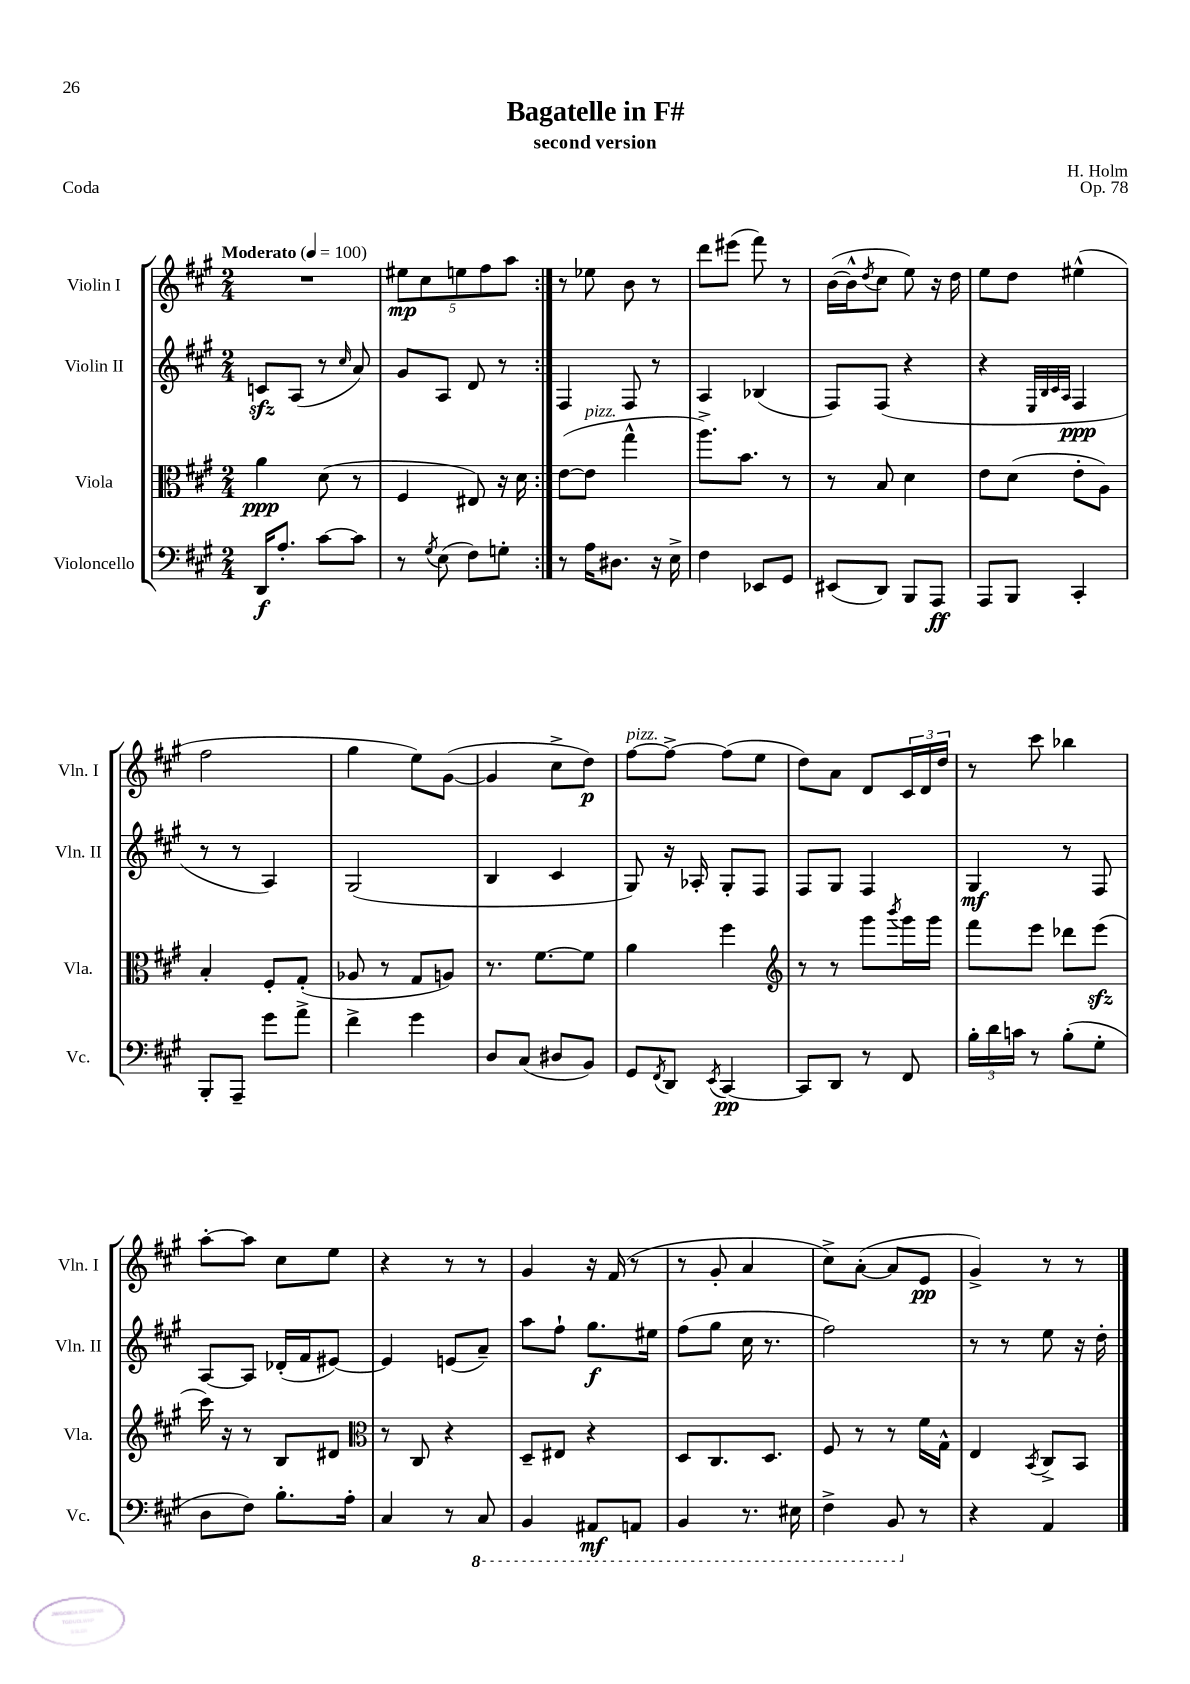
\header { title = "Bagatelle in F#" composer = "H. Holm" subtitle = "second version" opus = "Op. 78" piece = "Coda" }
<<
\new StaffGroup <<
\new Staff = "s0" \with { instrumentName = "Violin I" shortInstrumentName = "Vln. I" } {
    \clef treble \key a \major \numericTimeSignature \time 2/4 \tempo "Moderato" 4 = 100
    \repeat volta 2 { R2 |
    \tuplet 5/4 { eis''8\mp cis''8 e''8 fis''8 a''8 } | }
    r8 ees''8 b'8 r8 |
    d'''8 eis'''8( fis'''8) r8 |
    b'16~( b'16-^ \acciaccatura { d''8 } cis''8 e''8) r16 d''16 |
    e''8 d''8 eis''4-^( |
    fis''2 |
    gis''4 e''8) gis'8~( |
    gis'4 cis''8-> d''8\p) |
    fis''8~^\markup { \italic "pizz." } fis''8~-> fis''8( e''8 |
    d''8) a'8 d'8 \tuplet 3/2 { cis'16 d'16 d''16 } |
    r8 cis'''8 bes''4 |
    a''8~-. a''8 cis''8 e''8 |
    r4 r8 r8 |
    gis'4 r16 fis'16( r8 |
    r8 gis'8-. a'4 |
    cis''8->) a'8~-.( a'8 e'8\pp |
    gis'4->) r8 r8 \bar "|." |
}
\new Staff = "s1" \with { instrumentName = "Violin II" shortInstrumentName = "Vln. II" } {
    \clef treble \key a \major \numericTimeSignature \time 2/4
    \repeat volta 2 { c'8\sfz a8( r8 \grace { cis''16 } a'8) |
    gis'8 a8 d'8 r8 | }
    fis4 fis8 r8 |
    a4 bes4( |
    fis8) fis8( r4 |
    r4 \grace { e32 b32 cis'32 a32 } fis4\ppp |
    r8 r8 a4) |
    gis2( |
    b4 cis'4 |
    gis8) r16 aes16-. gis8-. fis8 |
    fis8 gis8 fis4 |
    gis4\mf r8 fis8 |
    a8~ a8 des'16-.( fis'16 eis'8~) |
    eis'4 e'8( a'8--) |
    a''8 fis''8-! gis''8.\f eis''16 |
    fis''8( gis''8 cis''16 r8. |
    fis''2) |
    r8 r8 e''8 r16 d''16-. \bar "|." |
}
\new Staff = "s2" \with { instrumentName = "Viola" shortInstrumentName = "Vla." } {
    \clef alto \key a \major \numericTimeSignature \time 2/4
    \repeat volta 2 { a'4\ppp d'8( r8 |
    fis4 eis8) r16 d'16 | }
    e'8~( e'8^\markup { \italic "pizz." } gis''4-^ |
    a''8.->) b'8. r8 |
    r8 b8 d'4 |
    e'8 d'8( e'8-. a8) |
    b4-. fis8-. gis8-.( |
    aes8 r8 gis8 a8) |
    r8. fis'8.~ fis'8 |
    a'4 fis''4 |
    \clef treble r8 r8 gis'''8 \acciaccatura { b'''8 } gis'''16 gis'''16 |
    fis'''8 e'''8 des'''8 e'''8\sfz( |
    cis'''16) r16 r8 b8 dis'8 |
    \clef alto r8 cis8 r4 |
    d8-- eis8 r4 |
    d8 cis8. d8. |
    fis8 r8 r8 fis'16 gis16-^ |
    e4 \acciaccatura { b,8 } cis8-> b,8 \bar "|." |
}
\new Staff = "s3" \with { instrumentName = "Violoncello" shortInstrumentName = "Vc." } {
    \clef bass \key a \major \numericTimeSignature \time 2/4
    \repeat volta 2 { d,16\f a8.-. cis'8~ cis'8 |
    r8 \acciaccatura { gis8 } e8( fis8) g8-. | }
    r8 a16 dis8. r16 e16-> |
    fis4 ees,8 gis,8 |
    eis,8( d,8) b,,8 a,,8\ff |
    a,,8 b,,8 cis,4-. |
    b,,8-. a,,8-- gis'8 a'8-> |
    fis'4-> gis'4 |
    d8 cis8( dis8 b,8) |
    gis,8 \acciaccatura { fis,8 } d,8 \acciaccatura { e,8 } cis,4~\pp |
    cis,8 d,8 r8 fis,8 |
    \tuplet 3/2 { b16-. d'16 c'16 } r8 b8-.( gis8-. |
    d8 fis8) b8.-. a16-. |
    cis4 r8 \ottava #-1 cis,8 |
    b,,4 ais,,8\mf a,,8 |
    b,,4 r8. eis,16 |
    fis,4-> b,,8 \ottava #0 r8 |
    r4 a,4 \bar "|." |
}
>>
>>
\layout { \context { \Score \remove "Bar_number_engraver" } }
